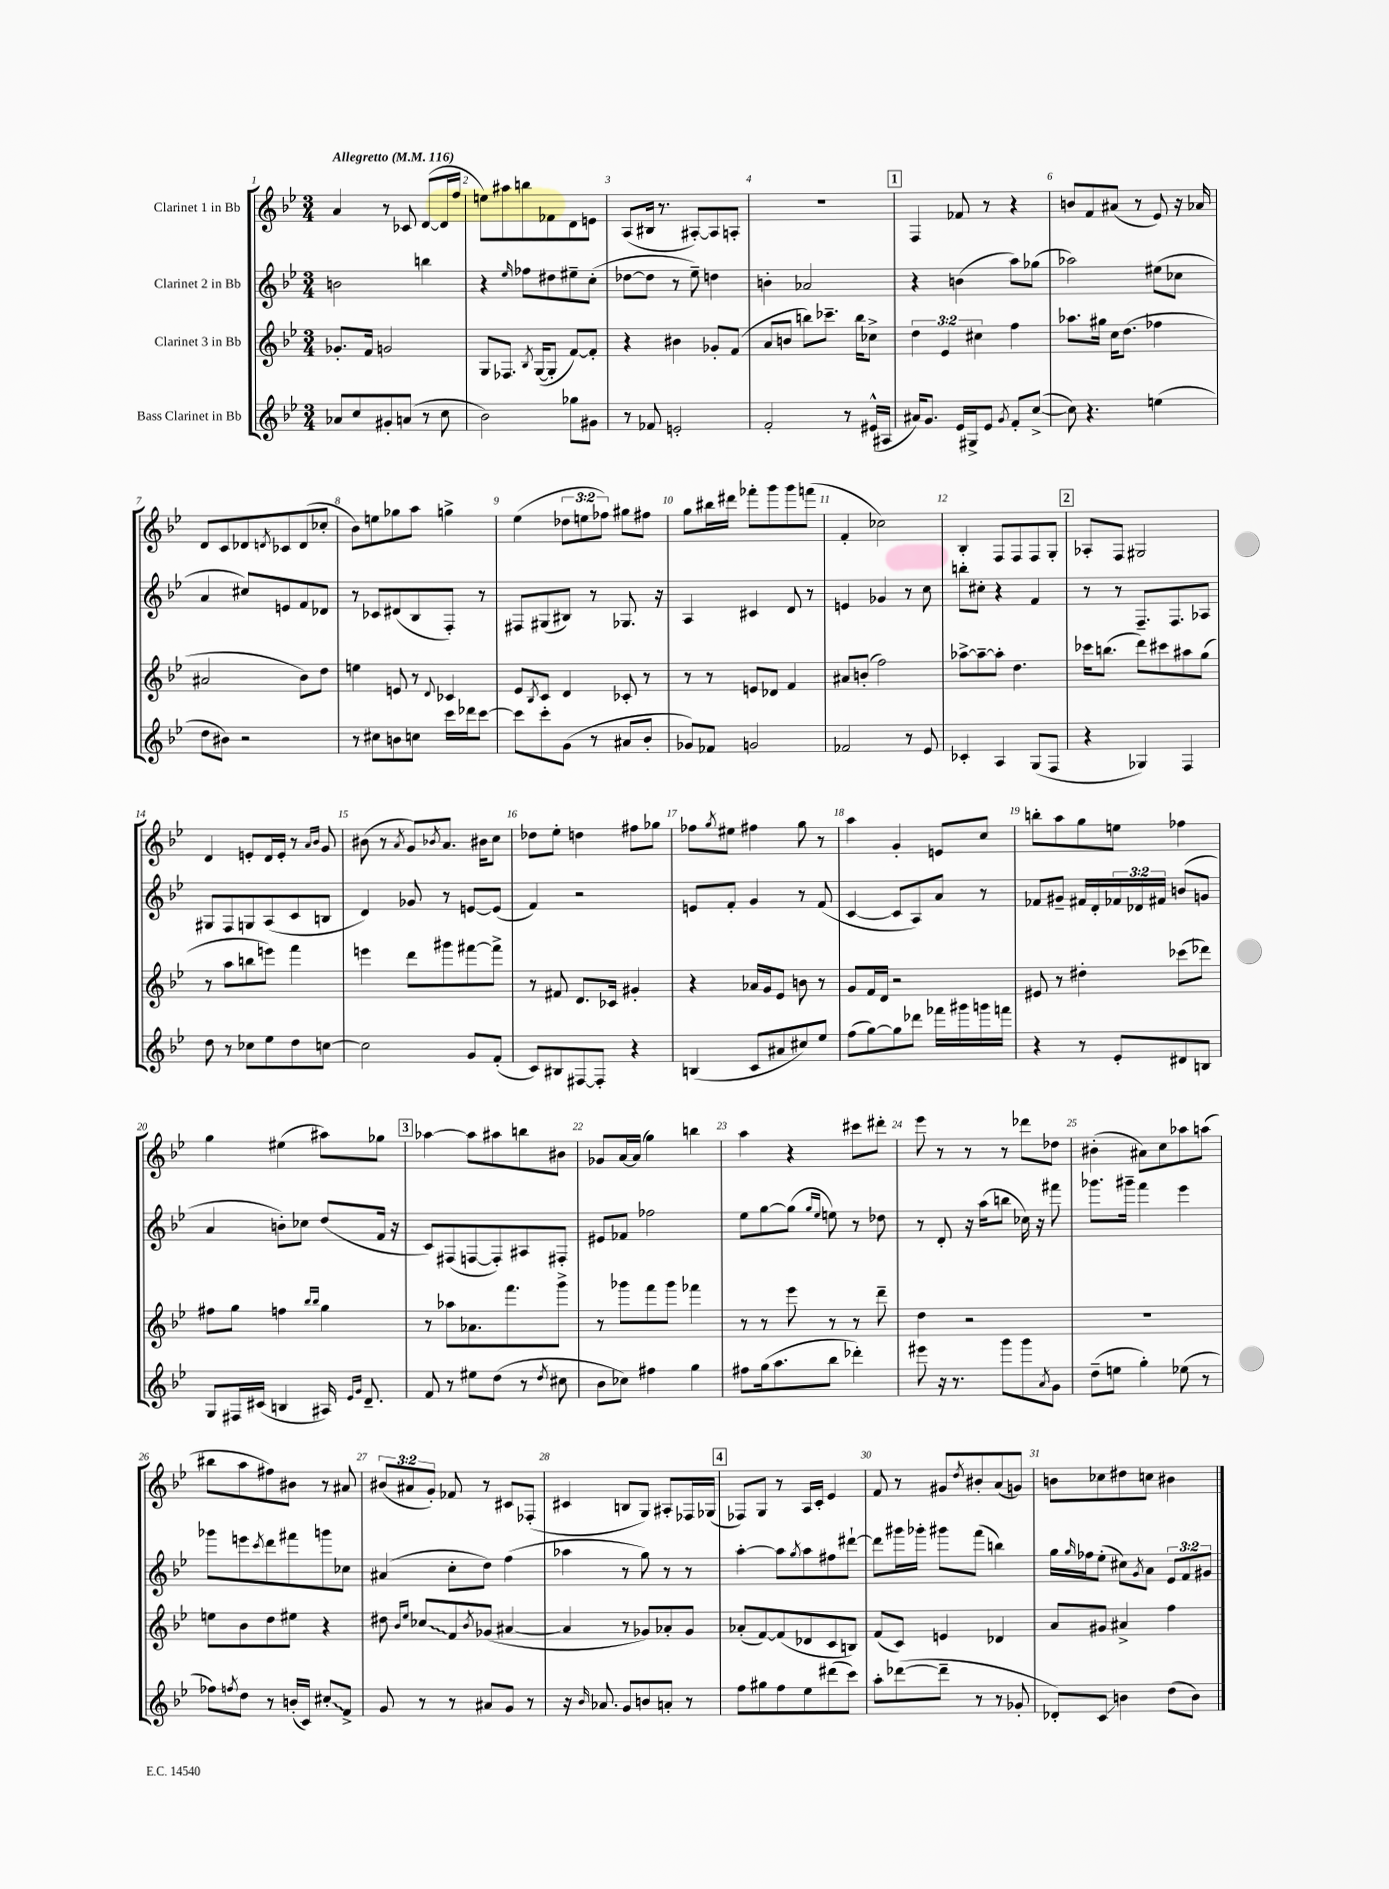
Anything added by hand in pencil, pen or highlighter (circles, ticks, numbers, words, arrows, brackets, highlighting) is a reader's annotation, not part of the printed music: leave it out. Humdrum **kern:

**kern	**kern	**kern	**kern
*staff4	*staff3	*staff2	*staff1
*clefG2	*clefG2	*clefG2	*clefG2
*k[b-e-]	*k[b-e-]	*k[b-e-]	*k[b-e-]
*M3/4	*M3/4	*M3/4	*M3/4
*MM116	*MM116	*MM116	*MM116
8a-	8.g-'	2b	4a
8cc	.	.	.
.	16f	.	.
8g#'	2g	.	8r
(8a	.	.	8c-
8r	.	4bb	([8d
8cc	.	.	16d]
.	.	.	16ff
=	=	=	=
2b-)	8G	4r	8ee)
.	8.F-	.	8aa#
.	.	16qqee-	.
.	.	8ff-	8bb
.	8qB-	.	.
.	([16G	.	.
.	8G']	8dd#	8f-
8gg-	[8f)	8ee#~	8d
8g#	8f']	(8cc'	8e
=	=	=	=
8r	4r	[8dd-	(8A
8f-	.	8dd-]	16B#
.	.	.	8.r
2e'	4b#	8r	.
.	.	8ee-~)	[8A#')
.	8g-'	4dd	8A#]
.	(8f	.	8A'
=	=	=	=
2f'	8a	4b'	2.r
.	8b	.	.
.	8bb)	2a-	.
.	8.ccc-~	.	.
8r	.	.	.
.	16bb	.	.
(16e#^^	8cc-^	.	.
16A#	.	.	.
=	=	=	=
16a#)	6dd	4r	4F
8.g	.	.	.
.	6e-	.	.
16e-	.	(4b	8f-
16G#^	.	.	.
.	6cc#	.	.
8e-	.	.	8r
8qg	.	.	.
8f'	4ff	8aa)	4r
([8cc^	.	(8gg-	.
=	=	=	=
8cc])	8.aa-	2aa-)	8b
4.r	.	.	8f
.	16gg#	.	.
.	16cc	.	(8a#
.	(8.dd	.	.
.	.	.	8r
(4ee	4ff-	(8ee#	8e-)
.	.	8cc-	16r
.	.	.	16a-
=	=	=	=
8dd	2a#	4a	8d
8b#)	.	.	8c
2r	.	8cc#)	8d-
.	.	.	8qd
.	.	8e	8c-
.	8b-)	8f	(8d
.	8dd	8d-	8cc-'
=	=	=	=
8r	4ee	8r	8b-)
8cc#	.	8c-	8ee
8b	8e	(8d#	8gg-
8cc	8r	8B-	8aa
.	8qqd	.	.
16ccc	4c-	8F')	4gg^
16ddd-	.	.	.
[8ccc	.	8r	.
=	=	=	=
8ccc]	8e-	8F#	(4ee-
.	8qB-	.	.
8ccc'	8c	(8G#	.
(8g	4d	8B#)	12dd-
.	.	.	12ee
8r	.	8r	.
.	.	.	12ff-)
8a#	8c-'	8.G-	8gg#
8b-'	8r	.	8ff#
.	.	16r	.
=	=	=	=
8g-)	8r	4A	8gg
8f-	8r	.	16bb#
.	.	.	16ddd#
2g	8e	4c#	8fff-'
.	8d-	.	8ggg
.	4f	8d	8ggg
.	.	8r	(8fff
=	=	=	=
2f-	8a#	4e	4f'
.	(8b'	.	.
.	2ff)	4g-	2cc-)
8r	.	8r	.
8e-	.	8cc	.
=	=	=	=
4c-'	[8aa-^	8bb'	4B-'
.	8aa-~_	8cc#'	.
4A	8aa-']	4r	8F
.	4.dd	.	8F
(8G	.	4f	8F
8F	.	.	8G'
=	=	=	=
4r	16ccc-	8r	8A-'
.	(8.bb	.	.
.	.	8r	8F
4G-)	8ddd)	8.F~	2G#
.	8ccc#	.	.
.	.	8.F	.
4F	8aa#	.	.
.	(8gg	8A-	.
=	=	=	=
8dd	8r	8G#	4d
8r	8aa	8F	.
8cc-	8bb	8G	8e'
8ee-	8eee)	(8A	16d
.	.	.	16e'
8dd	4fff	8c	8r
.	.	.	16qqa
.	.	.	16qqb-
[8cc	.	8B	8g
=	=	=	=
2cc]	4eee	4d)	(8b#
.	.	.	8r
.	.	.	8qa
.	8ddd	8g-	8g)
.	.	.	8qb-
.	8ggg#	8r	8.a
8g	[8fff#	[8e	.
.	.	.	16b#
(8f'	8fff#^]	(8e]	8cc
=	=	=	=
8c)	8r	4f)	8dd-
8B#	8f#	.	8ee-'
[8F#	8.d	2r	4dd
8F#']	.	.	.
.	16c-	.	.
4r	4g#'	.	8ff#
.	.	.	8gg-
=	=	=	=
(4B	4r	8e	8ff-
.	.	.	8qgg
.	.	8f'	8ee#
8c	16a-	4g	4ff#
.	16g	.	.
8a#	8e-	.	.
8cc#)	8b	8r	8gg
8ee-	8r	(8f	8r
=	=	=	=
(8ff	8g	[4c	4aa
[8gg)	16f	.	.
.	16d	.	.
8gg]	2r	8c]	4g'
8ddd-	.	8A)	.
16fff-	.	8a	8e
16ggg#	.	.	.
16ggg	.	8r	8cc
16fff	.	.	.
=	=	=	=
4r	8e#	8f-	8bb'
.	8r	8g#~	8aa
8r	4dd#'	16f#	8gg
.	.	16d'	.
8e-'	.	24f-	8ee
.	.	24d-	.
.	.	24f#	.
8d#	(8ccc-	(8b	4ff-
8B	8ddd-)	8g	.
=	=	=	=
8G	8ff#	4a	4gg
16F#	8gg	.	.
(16c#	.	.	.
4B	4ff	8b')	(4ee#
.	.	8cc-	.
.	16qqbb-	.	.
.	16qqbb-	.	.
16A#)	4gg	(8dd	8aa#)
16qqe-	.	.	.
16qqg	.	.	.
8.d~	.	.	.
.	.	16f	8gg-
.	.	16r	.
=	=	=	=
8f	8r	8c)	[4aa-
8r	8aa-	(8F#	.
8ee#	8.a-	[8F	8aa-]
(8dd	.	8F'])	8aa#
.	8.fff	.	.
8r	.	8A#	8bb
8qdd	.	.	.
8cc#	8ggg^	8F#'	8b#
=	=	=	=
8b-	8r	8e#	8g-
8cc-)	8ggg-	8f-	[16a
.	.	.	(16a]
4ff#	8fff	2ff-	4gg)
.	8ggg-	.	.
4gg	4fff-	.	4bb
=	=	=	=
8ff#	8r	8ee-	4aa
(16gg	8r	[8gg	.
8.aa	.	.	.
.	8eee-	(8gg]	4r
.	.	16qqgg	.
.	.	16qqee-	.
8bb-	8r	8ee)	.
4ddd-')	8r	8r	8ccc#
.	8ddd~	8dd-	8ddd#'
=	=	=	=
8eee#	4dd	8r	8eee-
16r	.	8d'	8r
8.r	.	.	.
.	2r	16r	8r
.	.	(16aa	.
8ggg	.	8bb	8r
8ggg	.	16cc-)	8ddd-
.	.	16r	.
8qa	.	.	.
8g	.	8fff#	8dd-
=	=	=	=
(8dd~	2.r	8.ggg-	(4b#'
8ee	.	.	.
.	.	16ggg#~	.
4gg')	.	4fff	8a#)
.	.	.	8cc
(8ee-	.	4eee-	8aa-
8r	.	.	(8aa
=	=	=	=
8ff-)	8ee	8ggg-	8bb#
8qff	.	.	.
8dd	8b-	8eee	8aa
.	.	8qccc	.
8r	8dd	8ddd	8ff#)
(16b'	8ee#	8fff#	8b#
16c)	.	.	.
8cc#'	4r	8ggg	8r
8f^	.	8cc-	8a#
=	=	=	=
8g	8dd#	(4a#	(12b#
.	.	.	12a#
.	16qqb-	.	.
.	16qqee-	.	.
8r	8cc-	.	.
.	.	.	12g')
8r	8f	8cc'	8f-
.	8qb-	.	.
8a#	(8g-	8dd)	8r
8g	[4a#	(4ff	8c#
8r	.	.	(8F-'
=	=	=	=
16r	4a#]	4aa-	4c#
16qqb-	.	.	.
8.a-	.	.	.
8g	8r	8r	8B
8b	8g-)	8gg)	8G)
8a'	8a-'	8r	8A#'
8r	8g-	8r	16F-
.	.	.	(16G-
=	=	=	=
8ff	(8a-'	[4aa'	8F-)
8gg#	[8f)	.	8G
8ff	(8f]	8aa]	8r
.	.	8qgg	.
8ee-	8d-	8aa	16A
.	.	.	16c'
(8ddd#	8c	8ff#	4e-
8ccc)	8B)	[8ddd#`	.
=	=	=	=
8aa'	(8f	8ddd#]	8f
([8ddd-	8c)	16ggg#	8r
.	.	16ggg-'	.
8ddd-~]	4e	8ggg#	8g#
.	.	.	8qdd
8r	.	(8fff	8b#'
8r	4d-	4bb)	(8a
8g-'	.	.	8g)
=	=	=	=
8d-')	8a	16gg	8b
.	.	16qqgg	.
.	.	16ff-	.
8c	8g#	(8ee-'	8cc-
4b	4a#^	8cc#)	8dd#
.	.	8qg	.
.	.	8a	8cc
(8dd	4ff	12e-	4b#
.	.	12f	.
8b)	.	.	.
.	.	12g#	.
==	==	==	==
*-	*-	*-	*-
